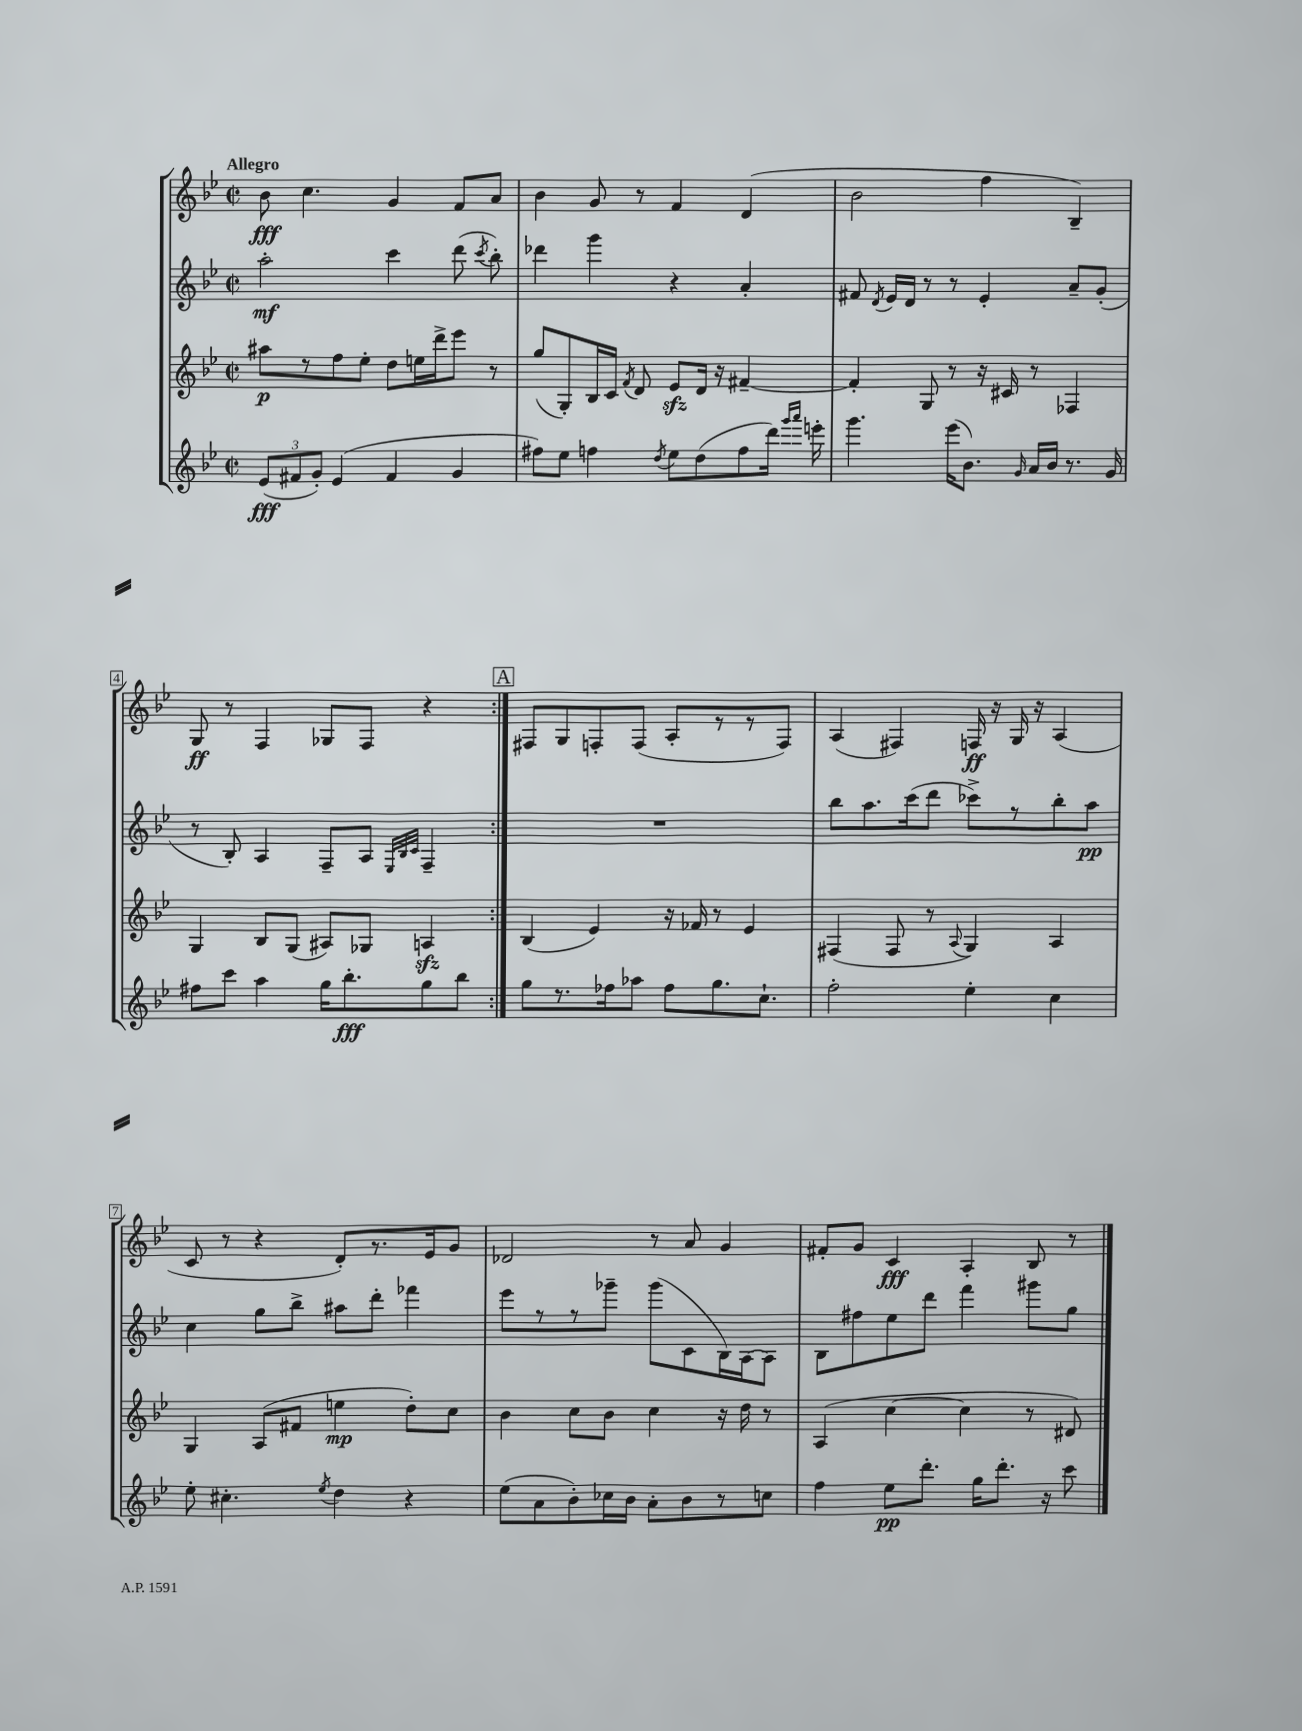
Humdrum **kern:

**kern	**kern	**kern	**kern
*staff4	*staff3	*staff2	*staff1
*clefG2	*clefG2	*clefG2	*clefG2
*k[b-e-]	*k[b-e-]	*k[b-e-]	*k[b-e-]
*M2/2	*M2/2	*M2/2	*M2/2
*met(c|)	*met(c|)	*met(c|)	*met(c|)
(12e-/L	8aa#\L	2aa'\	8b-\
12f#/	.	.	.
.	8r	.	4.cc\
12g'/J)	.	.	.
(4e-/	8ff\	.	.
.	8ee-'\J	.	.
4f#/	8dd\L	4ccc\	4g/
.	16ee\L	.	.
.	16ddd^\J	.	.
4g/	8eee-\J	(8ddd\	8f/L
.	.	8qccc/	.
.	8r	8bb-'\)	8a/J
=	=	=	=
8ff#\L)	(8gg/L	4ddd-\	4b-\
8ee-\J	8G'/)	.	.
4ff\	16B-/L	4ggg\	8g/
.	16c/JJ	.	.
.	8qf/	.	.
.	8d/	.	8r
8qdd/	.	.	.
8ee-\L	8e-/L	4r	4f/
(8dd\	16d/Jk	.	.
.	16r	.	.
8ff\	[4f#~/	4a'/	(4d/
16ddd\Jk)	.	.	.
16qqggg/LL	.	.	.
16qqaaa/JJ	.	.	.
16eee'\	.	.	.
=	=	=	=
4.ggg\	4f#'/]	8f#/	2b-\
.	.	8qd/	.
.	.	16e-/LL	.
.	.	16d/JJ	.
.	8G/	8r	.
(16eee-\LK	8r	8r	.
8.b-\J)	.	.	.
.	16r	4e-'/	4ff\
.	16c#/	.	.
16qqg/	.	.	.
16a/LL	8r	.	.
16b-/JJ	.	.	.
8.r	4F-/	8a~/L	4B-~/)
.	.	(8g'/J	.
16g/	.	.	.
=	=	=	=
8ff#\L	4G/	8r	8G/
8ccc\J	.	8B-'/)	8r
4aa\	8B-/L	4A/	4F/
.	(8G/J	.	.
16gg\LK	8A#/L)	8F~/L	8G-/L
8.bb-'\	.	.	.
.	8G-/J	8A/J	8F/J
.	.	32qqE-/LLL	.
.	.	32qqB-/	.
.	.	32qqc/JJJ	.
8gg\	4A/	4F~/	4r
8bb-\J	.	.	.
=:|!	=:|!	=:|!	=:|!
8gg\L	(4B-/	1r	8F#/L
8.r	.	.	8G/
.	4e-/)	.	8F'/
16ff-\k	.	.	.
8aa-\J	.	.	(8F/J
8ff-\L	16r	.	8A'/L
.	16f-/	.	.
8.gg\	8r	.	8r
.	4e-/	.	8r
8.cc`\J	.	.	.
.	.	.	8F/J)
=	=	=	=
2ff'\	(4F#/	8bb-\L	(4A/
.	.	8.aa\	.
.	8F#/	.	4F#/)
.	.	(16ccc\k	.
.	8r	8ddd\J	.
.	8qqA/	.	.
4ee-'\	4G/)	8ccc-^\L)	16F/
.	.	.	16r
.	.	8r	16G/
.	.	.	16r
4cc\	4A/	8bb-'\	(4A/
.	.	8aa\J	.
=	=	=	=
8ee-'\	4G/	4cc\	8c/
4.cc#'\	.	.	8r
.	(8A/L	8gg\L	4r
.	8f#/J	8bb-^\J	.
8qee-/	.	.	.
4dd\	4ee\	8aa#\L	8d'/L)
.	.	8ddd'\J	8.r
4r	8dd'\L)	4fff-\	.
.	.	.	16e-/k
.	8cc\J	.	8g/J
=	=	=	=
(8ee-\L	4b-\	8eee-\L	2d-/
8a\	.	8r	.
8b-'\)	8cc\L	8r	.
16cc-\L	8b-\J	8ggg-~\J	.
16b-\JJ	.	.	.
8a'\L	4cc\	(8ggg-\L	8r
8b-\	.	8c\	8a/
8r	16r	16B-\L)	4g/
.	16dd\	[16A\J	.
8cc\J	8r	8A\]J	.
=	=	=	=
4ff\	(4A/	8B-\L	8f#'/L
.	.	8ff#\	8g/J
8ee-\L	[4cc\	8ee-\	4c/
8.ddd'\J	.	8ddd\J	.
.	4cc\]	4fff\	4A'/
16gg\LK	.	.	.
8.ddd'\J	.	.	.
.	8r	8ggg#\L	8B-/
16r	.	.	.
8ccc\	8d#/)	8gg\J	8r
==	==	==	==
*-	*-	*-	*-
